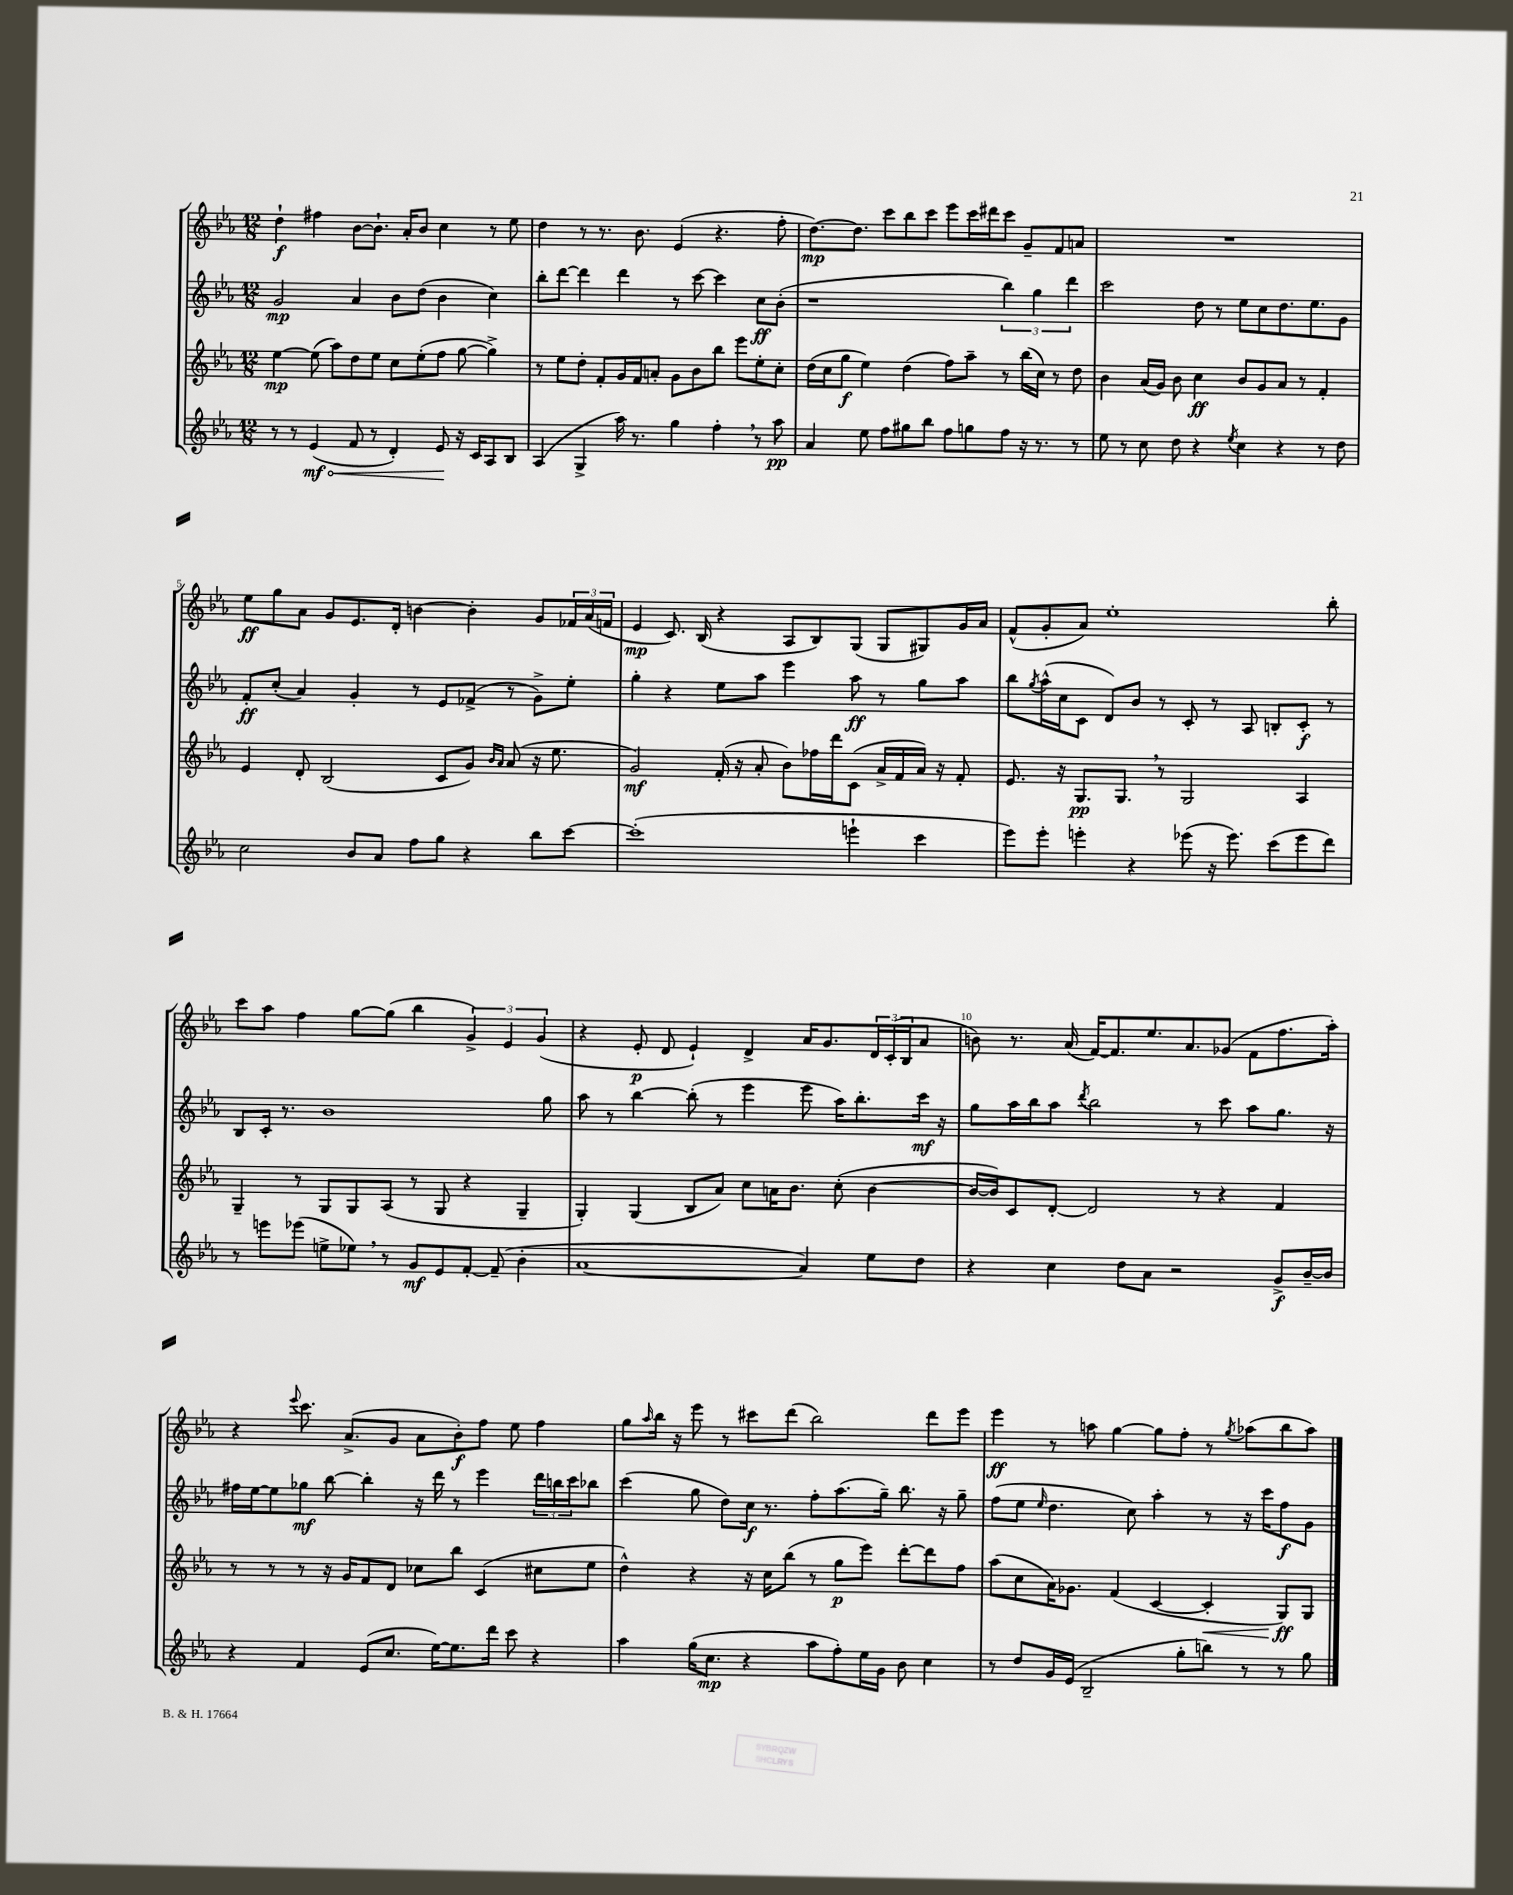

**kern	**kern	**kern	**kern
*staff4	*staff3	*staff2	*staff1
*clefG2	*clefG2	*clefG2	*clefG2
*k[b-e-a-]	*k[b-e-a-]	*k[b-e-a-]	*k[b-e-a-]
*M12/8	*M12/8	*M12/8	*M12/8
8r	[4ee-	2g	4dd`
8r	.	.	.
(4e-	(8ee-]	.	4ff#
.	8aa-)	.	.
8f	8dd	4a-	[8b-
8r	8ee-	.	8.b-`]
4d')	8cc	8b-	.
.	.	.	16a-'
.	(8ee-'	(8dd	8b-
8e-	8ff	4b-	4cc
16r	[8gg	.	.
16c	.	.	.
8A-	4gg^])	4cc)	8r
8B-	.	.	8ee-
=	=	=	=
(4A-	8r	8bb-'	4dd
.	8ee-	[8ddd	.
4G^	8dd'	4ddd]	8r
.	8f'	.	8.r
16aa-)	16g	4ddd	.
8.r	16f	.	8.b-
.	8a'	.	.
4gg	8g	8r	(4e-
.	8b-	[8ccc	.
4ff'	8bb-	4ccc]	4.r
.	8eee-	.	.
8r	8ee-'	8cc	.
8aa-	8cc'	(8b-'	8ff'
=	=	=	=
4a-	(16dd	1r	[8.dd)
.	16cc	.	.
.	8gg	.	.
.	.	.	8.dd]
8ee-	4ee-)	.	.
8ff	.	.	8ccc
8gg#	(4dd	.	8bb-
8bb-	.	.	8ccc
8ff	8ff)	.	8eee-
8gg	8aa-~	.	16ccc
.	.	.	16ddd#
8ff	8r	6bb-)	8ccc
16r	(16bb-	.	8g~
.	.	6gg	.
8.r	16cc)	.	.
.	8r	.	8f
.	.	6ddd	.
8r	8dd	.	8a
=	=	=	=
8ee-	4b-	2ccc	1.r
8r	.	.	.
8cc	(16a-	.	.
.	16g)	.	.
8dd	8b-	.	.
4r	4cc	8dd	.
.	.	8r	.
8qee-	.	.	.
4cc	8b-	8ee-	.
.	8g	8cc	.
4r	8a-	8.dd	.
.	8r	.	.
.	.	8.ee-	.
8r	4f'	.	.
8dd	.	8g	.
=	=	=	=
2cc	4e-	8f'	8ee-
.	.	(8cc'	8gg
.	8d'	4a-)	8a-
.	(2B-	.	8g
8b-	.	4g'	8.e-
8a-	.	.	.
.	.	.	16d'
8ff	.	8r	[4b
8gg	8c	8e-	.
4r	8g)	(8f-^	4b']
.	16qqb-	.	.
.	16qqa-	.	.
.	(8a-	8r	.
8bb-	16r	8g^)	8g
.	8.ee-	.	.
[8ccc	.	8ee-'	24f-
.	.	.	(24a-
.	.	.	24f
=	=	=	=
(1ccc']	2g)	4gg'	4e-
.	.	4r	8.c)
.	.	.	(16B-
.	(16f'	8ee-	4r
.	16r	.	.
.	8a-'	8aa-	.
.	8b-)	4eee-	8A-
.	16ff-	.	8B-)
.	16ddd	.	.
4eee`	(8c	8aa-	(8G
.	16a-^	8r	8G
.	16f	.	.
4ccc	16a-)	8gg	8G#)
.	16r	.	.
.	8f'	8aa-	16g
.	.	.	16a-
=	=	=	=
8eee-)	8.e-	8bb-	(8f^^
.	.	8qgg	.
8eee-'	.	(16aa-^^	8g'
.	16r	16cc	.
4eee'	8.G	8c	8a-)
.	.	8d)	1ee-'
.	8.G	.	.
4r	.	8b-	.
.	8r	8r	.
(8eee-	2G	8c'	.
16r	.	8r	.
8.eee-)	.	.	.
.	.	8A-	.
(8ccc	.	8B'	.
8eee-	4A-	8c'	.
8ddd)	.	8r	8bb-'
=	=	=	=
8r	4G~	8B-	8ccc
8eee	.	16c'	8aa-
.	.	8.r	.
(8eee-	8r	.	4ff
8ee^	8G	1b-	.
8ee-)	8G	.	[8gg
8r	(8A-	.	(8gg]
8g	8r	.	4bb-
8e-	8G	.	.
[8f'	4r	.	6g^)
(8f~]	.	.	.
.	.	.	6e-
4b-'	4G~	.	.
.	.	.	(6g
.	.	8gg	.
=	=	=	=
[1a-	4G')	8aa-	4r
.	.	8r	.
.	(4G	[4bb-	8e-'
.	.	.	8d
.	8B-	(8bb-']	4e-`)
.	8a-)	8r	.
.	8cc	4eee-	4d^
.	16a	.	.
.	8.b-	.	.
4a-])	.	8eee-	16a-
.	.	.	8.g
.	(8cc'	16aa-)	.
.	.	8.bb-'	.
8ee-	[4b-	.	24d
.	.	.	(24c'
.	.	.	24B-
8dd	.	16ccc	8a-
.	.	16r	.
=	=	=	=
4r	16b-_	8gg	8b)
.	16b-])	.	.
.	8c	16aa-	8.r
.	.	16bb-	.
4cc	[8d'	8aa-	.
.	.	.	(16a-
.	.	8qddd	.
.	2d]	2bb-	[16f)
.	.	.	8.f]
8dd	.	.	.
8a-	.	.	8.ee-
2r	.	.	.
.	.	.	8.a-
.	8r	8r	.
.	4r	8ccc	(8g-
.	.	8aa-	8f
8g^	4f	8.gg	8.ff
[16b-~	.	.	.
16b-]	.	16r	16aa-')
=	=	=	=
4r	8r	16ff#	4r
.	.	[16ee-	.
.	8r	8ee-]	.
.	.	.	8qqeee-
4f	8r	8gg-	8.ccc
.	16r	[8bb-	.
.	16g	.	(8.a-^
(8e-	8f	4bb-']	.
8.cc	8d	.	8g
.	8cc-	16r	8a-
[16ee-)	.	16ddd	.
8.ee-]	8bb-	8r	8b-')
.	(4c	4eee-	8ff
16ddd	.	.	.
8ccc	.	.	8ee-
4r	8cc#	24ddd	4ff
.	.	24bb	.
.	.	24ccc	.
.	8ee-	8bb-	.
=	=	=	=
4aa-	4dd^^)	(4ccc	8gg
.	.	.	16qqaa-
.	.	.	16bb-
.	.	.	16r
(16gg	4r	8gg	8eee-
8.cc	.	.	.
.	.	8dd)	8r
4r	16r	16cc	8ccc#
.	16cc	8.r	.
.	(8bb-	.	(8ddd
8aa-	8r	8ff'	2bb-)
8ff')	8gg	(8.aa-	.
16ee-	8eee-)	.	.
16g	.	16gg~)	.
8b-	[8ddd'	8.bb-	.
4cc	8ddd]	.	8ddd
.	.	16r	.
.	8ff	8gg~	8eee-
=	=	=	=
8r	(8aa-	(8ff	4eee-
8dd	8cc	8ee-	.
.	.	16qqee-	.
16g	16a-)	4.dd	8r
(16e-	8.g-	.	.
2B-~	.	.	8aa
.	(4f	.	[4gg
.	.	8cc)	.
.	[4c	4aa-'	8gg]
8gg'	.	.	8ff'
8bb)	4c']	8r	8r
.	.	.	8qgg
8r	.	16r	(8aa-
.	.	16ccc	.
8r	8G)	8ff	8bb-
8gg	8G	8g	8aa-)
==	==	==	==
*-	*-	*-	*-
